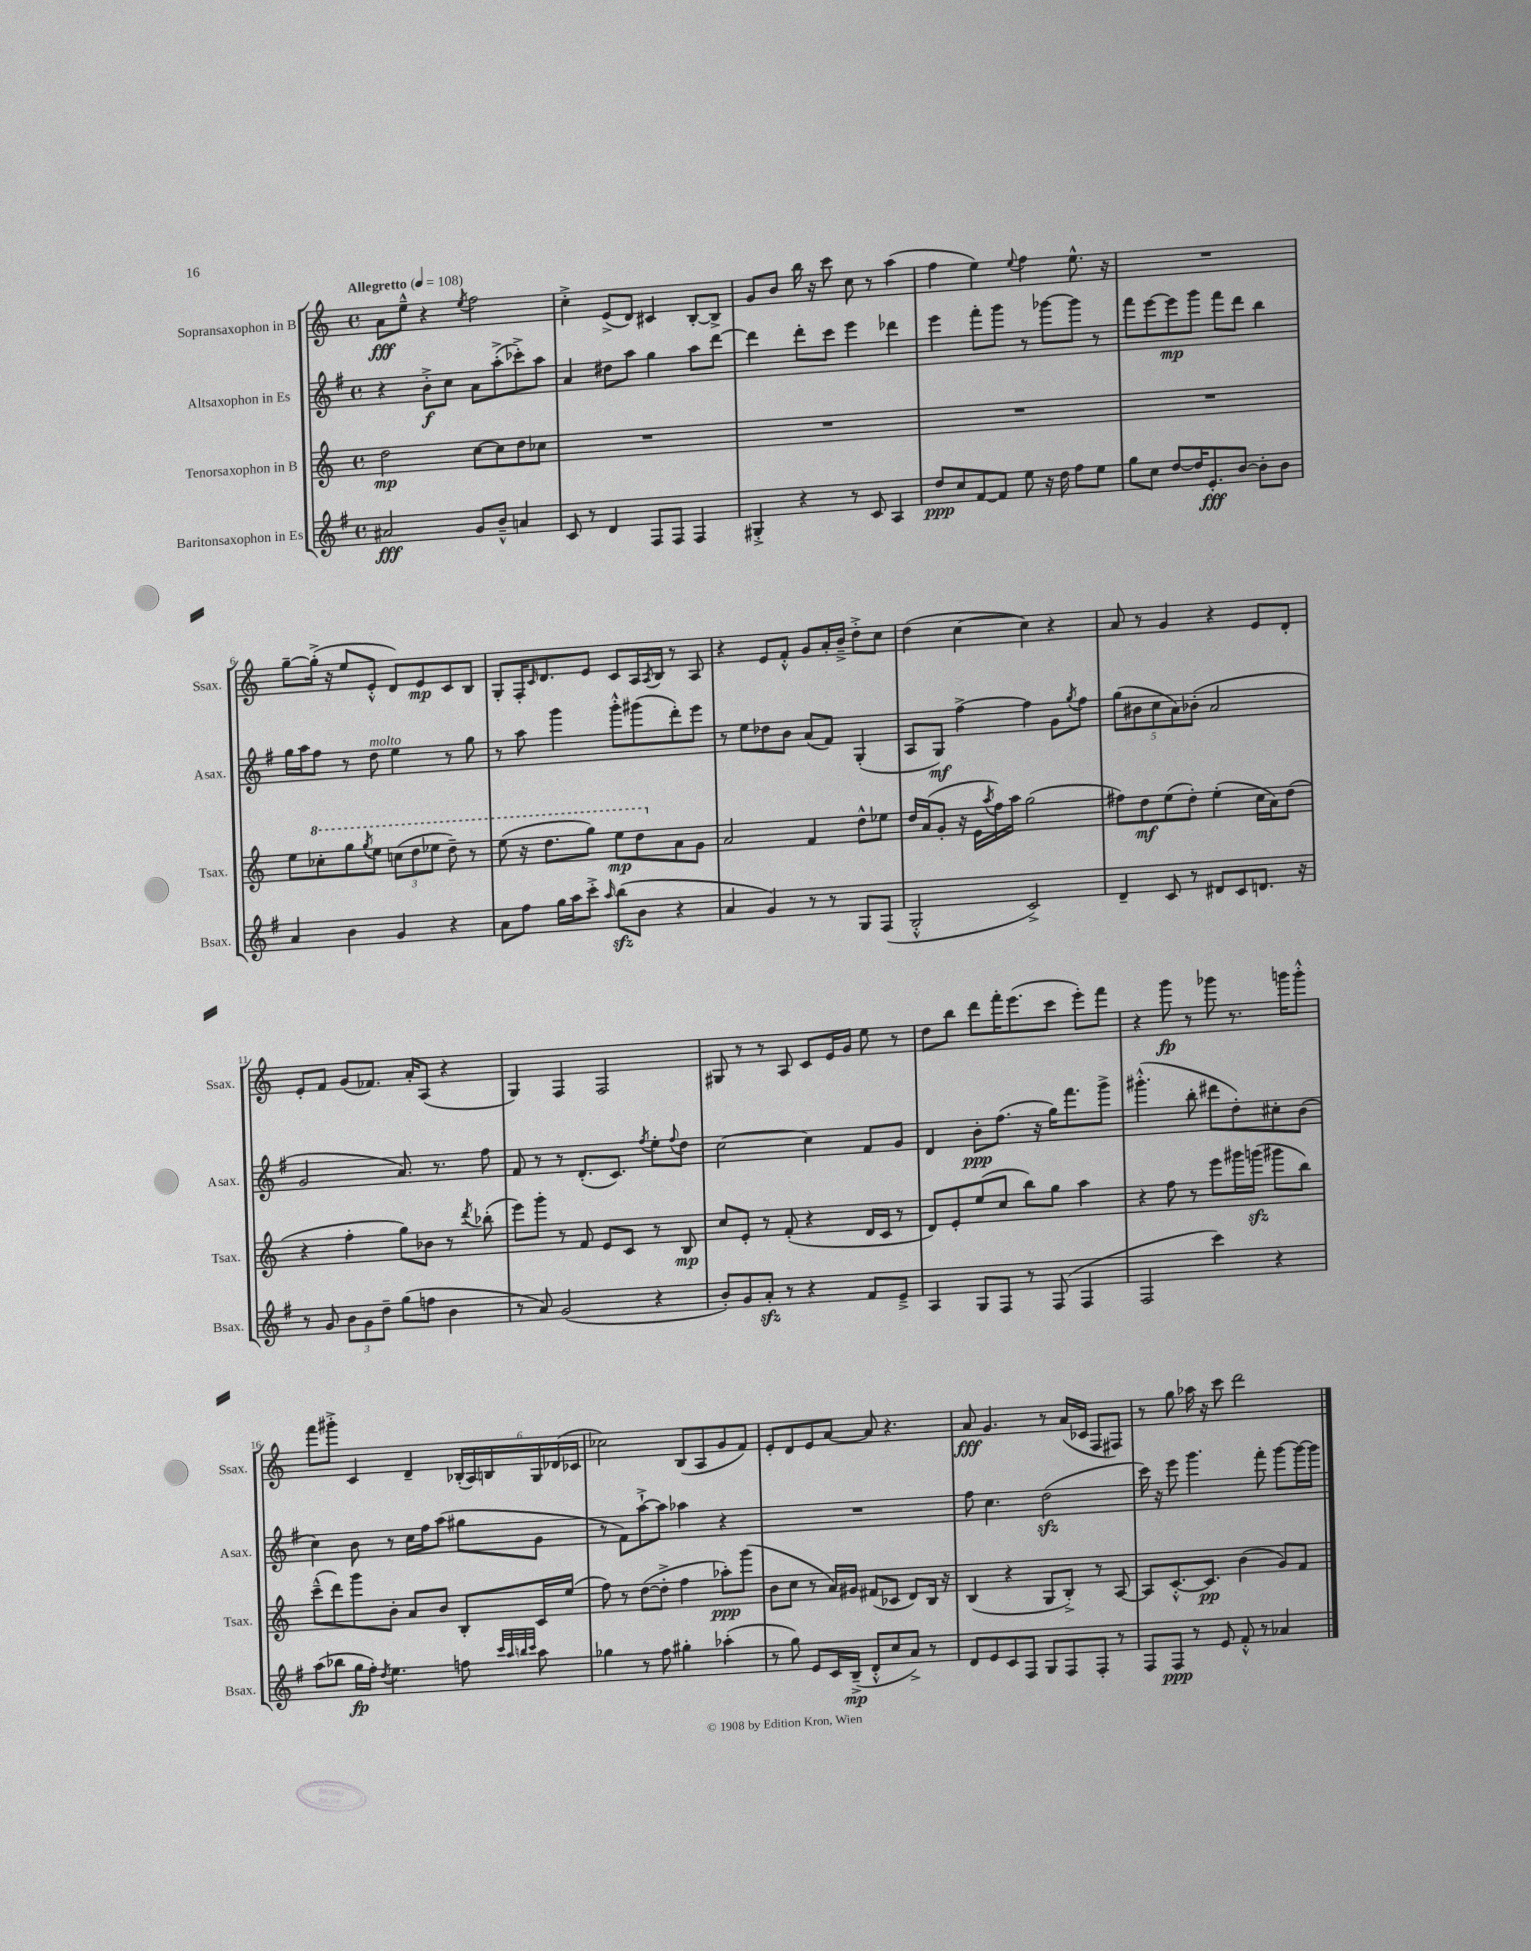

**kern	**dynam	**kern	**dynam	**kern	**dynam	**kern	**dynam
*part4	*part4	*part3	*part3	*part2	*part2	*part1	*part1
*staff4	*staff4	*staff3	*staff3	*staff2	*staff2	*staff1	*staff1
*I"Baritonsaxophon in Es	*	*I"Tenorsaxophon in B	*	*I"Altsaxophon in Es	*	*I"Sopransaxophon in B	*
*I'Bsax.	*	*I'Tsax.	*	*I'Asax.	*	*I'Ssax.	*
*clefG2	*	*clefG2	*	*clefG2	*	*clefG2	*
*k[f#]	*	*k[]	*	*k[f#]	*	*k[]	*
*M4/4	*	*M4/4	*	*M4/4	*	*M4/4	*
*met(c)	*	*met(c)	*	*met(c)	*	*met(c)	*
*MM108	*	*MM108	*	*MM108	*	*MM108	*
=1	=1	=1	=1	=1	=1	=1	=1
!	!	!	!	!	!	!LO:TX:a:B:t=Allegretto	!
2a#X/	fff	2dd\	mp	4r	.	8a\L	fff
.	.	.	.	.	.	8ee~^^\J	.
.	.	.	.	8b'^\L	f	4r	.
.	.	.	.	8cc\J	.	.	.
.	.	.	.	.	.	8qee/	.
8g/L	.	[8cc\L	.	8a\L	.	2ff\	.
8b~^^/J	.	8cc\]	.	(8aa'^\	.	.	.
4an/	.	8dd\	.	8ccc-X'^\)	.	.	.
.	.	8cc-X\J	.	8aa\J	.	.	.
=2	=2	=2	=2	=2	=2	=2	=2
8c/	.	1r	.	4a/	.	4cc'^\	.
8r	.	.	.	.	.	.	.
4d/	.	.	.	8dd#X\L	.	(8e^/L	.
.	.	.	.	8aa\J	.	8d/J)	.
8F#/L	.	.	.	4gg\	.	4c#X/	.
8F#/J	.	.	.	.	.	.	.
4F#/	.	.	.	8aa\L	.	[8B'/L	.
.	.	.	.	[8ddd\J	.	8B^/J]	.
=3	=3	=3	=3	=3	=3	=3	=3
4G#X'^/	.	1r	.	4ddd\]	.	8g/L	.
.	.	.	.	.	.	8b/J	.
4r	.	.	.	8ddd'\L	.	16bb\	.
.	.	.	.	.	.	16r	.
.	.	.	.	8ccc\J	.	8ccc\	.
8r	.	.	.	4eee\	.	8cc\	.
8c/	.	.	.	.	.	8r	.
4A/	.	.	.	4ddd-X\	.	(4aa\	.
=4	=4	=4	=4	=4	=4	=4	=4
8dd/L	ppp	1r	.	4eee\	.	4ff\	.
8cc/	.	.	.	.	.	.	.
[8f#/	.	.	.	8fff#'\L	.	4ee\)	.
8f#/J]	.	.	.	8ggg\J	.	.	.
.	.	.	.	.	.	8qqee/	.
8ee\	.	.	.	8r	.	4ff\	.
16r	.	.	.	[8ggg-X\L	.	.	.
16dd\	.	.	.	.	.	.	.
8ff#\L	.	.	.	8ggg-\J]	.	8.ee^^\	.
8ee\J	.	.	.	8r	.	.	.
.	.	.	.	.	.	16r	.
=5	=5	=5	=5	=5	=5	=5	=5
8gg\L	.	1r	.	8fff#\L	.	1r	.
8cc\J	.	.	.	[8eee\	.	.	.
[8dd/L	.	.	.	8eee\]	mp	.	.
16dd/K]	.	.	.	8ggg\J	.	.	.
8.e'/	fff	.	.	.	.	.	.
.	.	.	.	8fff#\L	.	.	.
[8b/J	.	.	.	8ddd\J	.	.	.
8b'\L]	.	.	.	4bb\	.	.	.
8b\J	.	.	.	.	.	.	.
!!LO:LB:g=z
=6	=6	=6	=6	=6	=6	=6	=6
4a/	.	8ee\L	.	16gg\LL	.	[8gg~\L	.
.	.	.	.	16aa\J	.	.	.
*	*	*8va	*	*	*	*	*
.	.	8ccc-X'\	.	8ff#\J	.	(16gg'^\Jk]	.
.	.	.	.	.	.	16r	.
4b\	.	8ggg\	.	8r	.	8ee/L	.
.	.	8qggg/	.	.	.	.	.
!	!	!	!	!LO:TX:a:i:t=molto	!	!	!
.	.	8eee\J	.	8dd\	.	8e'^^/J	.
4g/	.	(12cccn\L	.	4ee\	.	8d/L)	.
.	.	12ddd\	.	.	.	.	.
.	.	.	.	.	.	8e/	mp
.	.	12eee-X\J	.	.	.	.	.
4r	.	8ddd~\)	.	8r	.	8c/	.
.	.	8r	.	8gg\	.	8B/J	.
=7	=7	=7	=7	=7	=7	=7	=7
8a\L	.	(8eee\	.	8r	.	8G'/L	.
8ff#\J	.	16r	.	8aa\	.	16F'/K	.
.	.	.	.	.	.	16qqc/	.
.	.	8.ddd\L	.	.	.	8.d/	.
16gg\LL	.	.	.	4ggg\	.	.	.
16aa\J	.	.	.	.	.	.	.
8ccc'^\J	.	8ggg\J)	.	.	.	8e/J	.
16qqaa/	.	.	.	.	.	.	.
(8bbzz\L	.	8eee\L	mp	8ggg'^^\L	.	8c/L	.
8b\J	.	8ddd\	.	(8ggg#X\	.	16A/L	.
.	.	.	.	.	.	8qA/	.
.	.	.	.	.	.	16B/JJ	.
*	*	*X8va	*	*	*	*	*
4r	.	8a\	.	8ddd'\)	.	8r	.
.	.	8g\J	.	8eee\J	.	8A/	.
=8	=8	=8	=8	=8	=8	=8	=8
4a/	.	2a/	.	8r	.	4r	.
.	.	.	.	8ee\L	.	.	.
4g/)	.	.	.	8dd-X\	.	8e/L	.
.	.	.	.	8b\J	.	8f'^^/J	.
8r	.	4f/	.	(8a/L	.	8g/L	.
8r	.	.	.	8f#/J)	.	16a'/L	.
.	.	.	.	.	.	16b~^/JJ	.
8G/L	.	8dd^^\L	.	(4G'/	.	8dd'^\L	.
(8F#/J	.	8ee-X\J	.	.	.	8cc\J	.
=9	=9	=9	=9	=9	=9	=9	=9
2G'^^/	.	16dd/LL	.	8A/L	.	(4dd\	.
.	.	(16a/J	.	.	.	.	.
.	.	8g'/J	.	8G/J)	mf	.	.
.	.	16r	.	[4ff#^\	.	[4cc\	.
.	.	16e\LL	.	.	.	.	.
.	.	8qaa/	.	.	.	.	.
.	.	16ff\)	.	.	.	.	.
.	.	16aa\JJ	.	.	.	.	.
2c^/)	.	(2gg\	.	4ff#\]	.	4cc\])	.
.	.	.	.	8g\L	.	4r	.
.	.	.	.	8qgg/	.	.	.
.	.	.	.	8ff#\J	.	.	.
=10	=10	=10	=10	=10	=10	=10	=10
4d~/	.	8ff#X\L)	.	(10gg\L	.	8a/	.
.	.	.	.	10b#X\	.	.	.
.	.	8dd\	mf	.	.	8r	.
.	.	.	.	10cc\	.	.	.
8c/	.	(8ee\	.	.	.	4g/	.
.	.	.	.	10a\)	.	.	.
8r	.	8dd'\J)	.	.	.	.	.
.	.	.	.	(10b-X'\J	.	.	.
8d#X/L	.	(4ee'\	.	2a/	.	4r	.
8c/	.	.	.	.	.	.	.
8.dn/J	.	16cc\LL	.	.	.	8e/L	.
.	.	16a\J)	.	.	.	.	.
.	.	(8dd\J	.	.	.	8d'/J	.
16r	.	.	.	.	.	.	.
!!LO:LB:g=z
=11	=11	=11	=11	=11	=11	=11	=11
8r	.	4r	.	2g/	.	8e'/L	.
8g/	.	.	.	.	.	8f/J	.
12b\L	.	4ff'\	.	.	.	(8g/L	.
12g\	.	.	.	.	.	.	.
.	.	.	.	.	.	8.f-X/J)	.
12dd~\J	.	.	.	.	.	.	.
(8gg\L	.	8gg\L)	.	8.a/)	.	.	.
.	.	.	.	.	.	16a'/KL	.
8ffn\J	.	8b-X\J	.	.	.	(8A/J	.
.	.	.	.	8.r	.	.	.
4b\	.	8r	.	.	.	4r	.
.	.	8qddd/	.	.	.	.	.
.	.	(8bb-X'\	.	8ff#\	.	.	.
=12	=12	=12	=12	=12	=12	=12	=12
8r	.	8eee\L)	.	8f#/	.	4G/)	.
8a/)	.	8ggg'\J	.	8r	.	.	.
(2g/	.	8r	.	8r	.	4F/	.
.	.	8f/	.	(8.d'/L	.	.	.
.	.	8e/L	.	.	.	2F/	.
.	.	.	.	8.c/J)	.	.	.
.	.	8c/J	.	.	.	.	.
.	.	.	.	8qff#/	.	.	.
4r	.	8r	.	8ee'\L	.	.	.
.	.	.	.	8qqff#/	.	.	.
.	.	8B/	mp	8dd\J	.	.	.
=13	=13	=13	=13	=13	=13	=13	=13
8b'/L)	.	8cc/L	.	[2cc\	.	8G#X/	.
8g/	.	8e'/J	.	.	.	8r	.
8azz'/J	.	8r	.	.	.	8r	.
8r	.	(8f'/	.	.	.	8A/	.
4r	.	4r	.	4cc\]	.	8c/L	.
.	.	.	.	.	.	16e/L	.
.	.	.	.	.	.	16g/JJ	.
8f#/L	.	16d/LL	.	8f#/L	.	8ee\	.
.	.	16c/JJ	.	.	.	.	.
8e~^/J	.	8r	.	8g/J	.	8r	.
=14	=14	=14	=14	=14	=14	=14	=14
4A/	.	8d/L)	.	4d/	.	8dd\L	.
.	.	8e'/	.	.	.	8bb\J	.
8G/L	.	(8ee/	.	8b'\L	ppp	8ddd\L	.
8F#/J	.	8cc/J	.	(8.ff#\J	.	16fff'\K	.
.	.	.	.	.	.	(8.eee\	.
8r	.	8bb\L)	.	.	.	.	.
.	.	.	.	16r	.	.	.
(8F#/	.	8gg\J	.	16gg\KL)	.	8ccc\J	.
.	.	.	.	8.fff#\	.	.	.
4F#/	.	4aa\	.	.	.	8eee'\L)	.
.	.	.	.	8ggg^\J	.	8fff\J	.
=15	=15	=15	=15	=15	=15	=15	=15
2F#/	.	4r	.	(4.ggg#X'^^\	.	4r	.
.	.	8ff\	.	.	.	8ggg\	fp
.	.	8r	.	8bb'\	.	8r	.
4ccc\)	.	8eee\L	.	8ddd#X\L	.	8ggg-X\	.
.	.	16ggg#X\L	.	8dd'\)	.	8.r	.
.	.	(16gggnzz\JJ	.	.	.	.	.
4r	.	8ggg#X\L	.	8cc#X'\	.	.	.
.	.	.	.	.	.	16gggn\KL	.
.	.	8bb\J)	.	(8b\J	.	8ggg'^^\J	.
!!LO:LB:g=z
=16	=16	=16	=16	=16	=16	=16	=16
(8aa\L	.	(8ccc~^^\L	.	4cc\)	.	8fff\L	.
8bb-X\J	.	8ddd\)	.	.	.	8ggg#X'^\J	.
16gg\LL	fp	8ggg\	.	8b\	.	4c/	.
16ff#'\JJ)	.	.	.	.	.	.	.
8qdd/	.	.	.	.	.	.	.
4.ee\	.	8b'\J	.	8r	.	.	.
.	.	8a/L	.	16cc\LL	.	4d~/	.
.	.	.	.	16ff#\J	.	.	.
.	.	8b/J	.	(8aa\J	.	.	.
8ffn\	.	8B'/L	.	8gg#X\L	.	(24B-X'/LL	.
.	.	.	.	.	.	24A/)	.
.	.	.	.	.	.	24Bn/	.
32qqccc/LLL	.	.	.	.	.	.	.
32qqaa/	.	.	.	.	.	.	.
32qqbbn/	.	.	.	.	.	.	.
32qqccc/JJJ	.	.	.	.	.	.	.
8aa\	.	16c/L	.	8g\J	.	24G/	.
.	.	.	.	.	.	(24d-X/	.
.	.	(16ee/JJ	.	.	.	.	.
.	.	.	.	.	.	24c-X/JJ	.
=17	=17	=17	=17	=17	=17	=17	=17
4gg-X\	.	8ff\)	.	8r	.	2cc-X\)	.
.	.	8r	.	8f#\L)	.	.	.
8r	.	([8dd\L	.	[8aa`^\	.	.	.
8ff#\	.	8dd'^\J]	.	8aa\J]	.	.	.
4gg#X'\	.	4ff\	.	4aa-X\	.	(8B/L	.
.	.	.	.	.	.	8A/	.
(4aa-X'\	.	8aa-X'\L)	ppp	4r	.	8g/	.
.	.	(8ggg\J	.	.	.	8f/J)	.
=18	=18	=18	=18	=18	=18	=18	=18
8r	.	8b\L	.	1r	.	8e'/L	.
8gg\)	.	8cc\J	.	.	.	8d/	.
8e/L	.	8r	.	.	.	8e/	.
16c/L	.	16a/LL)	.	.	.	[8a/J	.
(16B~^/JJ	mp	16g#X/JJ	.	.	.	.	.
8d'^^/L	.	(8f#X/L	.	.	.	8a/]	.
8cc/	.	8c-X/J	.	.	.	4.r	.
8a^/J)	.	8d/L)	.	.	.	.	.
8r	.	16B/Jk	.	.	.	.	.
.	.	16r	.	.	.	.	.
=19	=19	=19	=19	=19	=19	=19	=19
8d/L	.	(4B/	.	8ff#\	.	8a/	fff
8e/	.	.	.	4.cc\	.	4.g/	.
8c/	.	4r	.	.	.	.	.
8F#/J	.	.	.	.	.	.	.
8G/L	.	8G/L	.	(2ddzz\	.	8r	.
8F#/	.	8B'^/J)	.	.	.	(16a/LL	.
.	.	.	.	.	.	16c-X/JJ	.
8F#'/J	.	8r	.	.	.	8F/L	.
8r	.	[8A/	.	.	.	8F#X/J)	.
=20	=20	=20	=20	=20	=20	=20	=20
8F#/L	.	8A/L]	.	16ccc\)	.	8r	.
.	.	.	.	16r	.	.	.
8F#/J	ppp	[8.c'^^/	.	8eee\	.	8gg\	.
8r	.	.	.	4.ggg\	.	16aa-X\	.
.	.	8.c/J]	pp	.	.	16r	.
8e/	.	.	.	.	.	8ccc\	.
8f#'^^/	.	(4b\	.	.	.	2ddd\	.
8r	.	.	.	8fff#'\	.	.	.
4a-X/	.	8g/L)	.	[8ggg\L	.	.	.
.	.	8f/J	.	16ggg\L_	.	.	.
.	.	.	.	16ggg\JJ]	.	.	.
==	==	==	==	==	==	==	==
*-	*-	*-	*-	*-	*-	*-	*-
